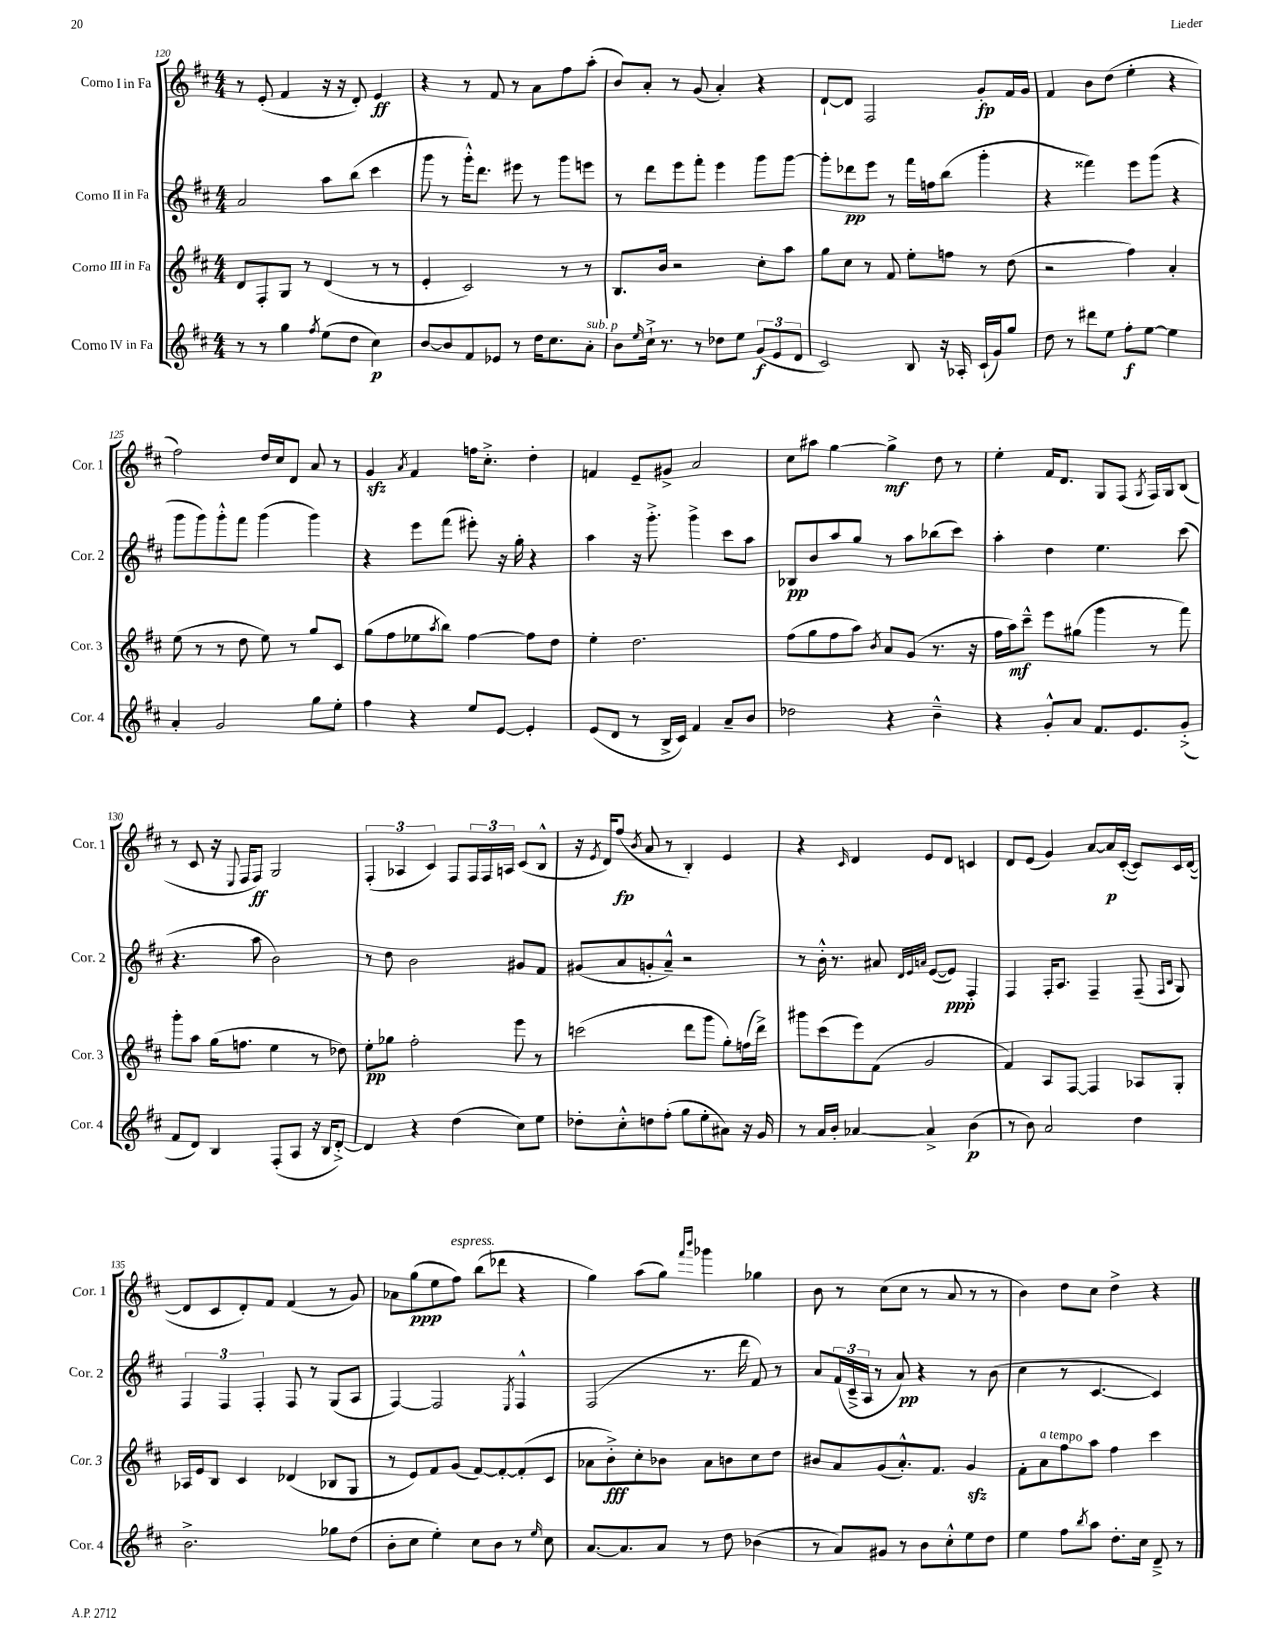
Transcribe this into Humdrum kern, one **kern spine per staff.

**kern	**dynam	**kern	**dynam	**kern	**dynam	**kern	**dynam
*part4	*part4	*part3	*part3	*part2	*part2	*part1	*part1
*staff4	*staff4	*staff3	*staff3	*staff2	*staff2	*staff1	*staff1
*I"Corno IV in Fa	*	*I"Corno III in Fa	*	*I"Corno II in Fa	*	*I"Corno I in Fa	*
*I'Cor. 4	*	*I'Cor. 3	*	*I'Cor. 2	*	*I'Cor. 1	*
*clefG2	*	*clefG2	*	*clefG2	*	*clefG2	*
*k[f#c#]	*	*k[f#c#]	*	*k[f#c#]	*	*k[f#c#]	*
*M4/4	*	*M4/4	*	*M4/4	*	*M4/4	*
=120	=120	=120	=120	=120	=120	=120	=120
8r	.	8d/L	.	2a/	.	8r	.
8r	.	8F#'/	.	.	.	(8e'/	.
4gg\	.	8G/J	.	.	.	4f#/	.
.	.	8r	.	.	.	.	.
8qff#/	.	.	.	.	.	.	.
(8ee\L	.	(4d/	.	8aa\L	.	16r	.
.	.	.	.	.	.	16r	.
8dd\J	.	.	.	(8bb\J	.	8d'/)	.
4cc#\)	p	8r	.	4ccc#\	.	4e/	ff
.	.	8r	.	.	.	.	.
=121	=121	=121	=121	=121	=121	=121	=121
[8b/L	.	4e'/	.	8ggg\	.	4r	.
8b/]	.	.	.	8r	.	.	.
8f#/	.	2c#/)	.	16ggg'^^\KL)	.	8r	.
.	.	.	.	8.ddd\J	.	.	.
8e-X/J	.	.	.	.	.	8f#/	.
8r	.	.	.	8eee#X\	.	8r	.
16dd\KL	.	.	.	8r	.	8a\L	.
8.cc#\	.	.	.	.	.	.	.
.	.	8r	.	8ggg\L	.	8ff#\	.
!LO:TX:a:i:t=sub. p	!	!	!	!	!	!	!
8a'\J	.	8r	.	8eeen\J	.	(8aa'\J	.
=122	=122	=122	=122	=122	=122	=122	=122
8b\L	.	8.B/L	.	8r	.	8b/L)	.
16qqee/	.	.	.	.	.	.	.
16cc#`^\Jk	.	.	.	8ddd\L	.	8a'/J	.
8.r	.	16b/Jk	.	.	.	.	.
.	.	2r	.	8eee\	.	8r	.
8r	.	.	.	8fff#'\J	.	(8g/	.
8dd-X\L	.	.	.	4eee\	.	4a'/)	.
8ee\J	.	.	.	.	.	.	.
(12g/L	f	8cc#'\L	.	8ggg\L	.	4r	.
12e/	.	.	.	.	.	.	.
.	.	8aa\J	.	[8ggg\J	.	.	.
12d/J	.	.	.	.	.	.	.
=123	=123	=123	=123	=123	=123	=123	=123
2c#/)	.	8gg\L	.	8ggg'\L]	.	[8d`/L	.
.	.	8cc#\J	.	8ddd-X\	pp	8d/J]	.
.	.	8r	.	8eee\J	.	2F#/	.
.	.	8f#/	.	8r	.	.	.
8B/	.	8ee'\L	.	16fff#\LL	.	.	.
.	.	.	.	16ffn\J	.	.	.
16r	.	8ffn\J	.	(8bb\J	.	.	.
16A-X'/	.	.	.	.	.	.	.
(16c#`/LL	.	8r	.	4ggg'\	.	8g'/L	fp
16g/J)	.	.	.	.	.	.	.
8gg/J	.	(8dd\	.	.	.	16f#/L	.
.	.	.	.	.	.	16g/JJ	.
=124	=124	=124	=124	=124	=124	=124	=124
8dd\	.	2r	.	4r	.	4f#/	.
8r	.	.	.	.	.	.	.
8ddd#X\L	.	.	.	4fff##X\)	.	8b\L	.
8ee\J	.	.	.	.	.	(8dd\J	.
8ff#'\L	f	4ff#\)	.	8eee\L	.	4ee'\	.
[8ee\J	.	.	.	(8ggg\J	.	.	.
4ee\]	.	4a'/	.	4r	.	4r	.
!!LO:LB:g=z
=125	=125	=125	=125	=125	=125	=125	=125
4a'/	.	(8ee\	.	8ggg\L	.	2ff#\)	.
.	.	8r	.	8ggg\)	.	.	.
2g/	.	8r	.	8ggg'^^\	.	.	.
.	.	8dd\	.	8fff#\J	.	.	.
.	.	8ee\)	.	(4ggg\	.	16dd/LL	.
.	.	.	.	.	.	16cc#/J	.
.	.	8r	.	.	.	8d/J	.
8gg\L	.	8gg/L	.	4ggg\)	.	8a/	.
8ee'\J	.	8c#/J	.	.	.	8r	.
=126	=126	=126	=126	=126	=126	=126	=126
4ff#\	.	(8gg\L	.	4r	.	4gzz/	.
.	.	8ff#\	.	.	.	.	.
.	.	.	.	.	.	8qa/	.
4r	.	8ee-X\	.	8eee\L	.	4f#/	.
.	.	8qaa/	.	.	.	.	.
.	.	8bb\J)	.	(8fff#\J	.	.	.
8ee/L	.	[4ff#\	.	8eee#X'\)	.	16ffn\KL	.
.	.	.	.	.	.	8.cc#'^\J	.
[8e/J	.	.	.	16r	.	.	.
.	.	.	.	16gg'\	.	.	.
4e'/]	.	8ff#\L]	.	4r	.	4dd'\	.
.	.	8dd\J	.	.	.	.	.
=127	=127	=127	=127	=127	=127	=127	=127
(8e/L	.	4ee'\	.	4aa\	.	4fn/	.
8d/J	.	.	.	.	.	.	.
8r	.	2.dd\	.	16r	.	8e~/L	.
.	.	.	.	8.ggg'^\	.	.	.
16B^/LL	.	.	.	.	.	8g#X^/J	.
16c#/JJ)	.	.	.	.	.	.	.
4f#/	.	.	.	4ggg^\	.	2a/	.
8a~/L	.	.	.	8ccc#\L	.	.	.
8b/J	.	.	.	8aa\J	.	.	.
=128	=128	=128	=128	=128	=128	=128	=128
2dd-X\	.	(8ff#\L	.	8B-X/L	pp	8cc#\L	.
.	.	8gg\	.	8b/	.	8aa#X\J	.
.	.	8ff#\	.	8aa/	.	[4gg\	.
.	.	8aa\J)	.	8gg/J	.	.	.
.	.	8qb/	.	.	.	.	.
4r	.	8a/L	.	8r	.	4gg^\]	mf
.	.	(8g/J	.	8aa\L	.	.	.
4b~^^\	.	8.r	.	(8bb-X\	.	8dd\	.
.	.	.	.	8ccc#\J)	.	8r	.
.	.	16r	.	.	.	.	.
=129	=129	=129	=129	=129	=129	=129	=129
4r	.	16ff#\LL	.	4aa'\	.	4ee'\	.
.	.	16aa\J)	mf	.	.	.	.
.	.	8ccc#~^^\J	.	.	.	.	.
8g'^^/L	.	8eee\L	.	4dd\	.	16f#/KL	.
.	.	.	.	.	.	8.d/J	.
8a/J	.	(8gg#X\J	.	.	.	.	.
8.f#/L	.	4ggg\	.	4.ee\	.	8G/L	.
.	.	.	.	.	.	(8F#/J	.
8.e/	.	.	.	.	.	.	.
.	.	.	.	.	.	8qG/	.
.	.	8r	.	.	.	16F#/LL)	.
.	.	.	.	.	.	16G/J	.
(8g'^/J	.	8fff#\)	.	(8ccc#\	.	(8B/J	.
!!LO:LB:g=z
=130	=130	=130	=130	=130	=130	=130	=130
8f#/L	.	8ggg'\L	.	4.r	.	8r	.
8d/J)	.	8aa\J	.	.	.	8c#/	.
4B/	.	(16gg\KL	.	.	.	16r	.
.	.	.	.	.	.	8qqE/	.
.	.	8.ffn\J	.	.	.	16F#/KL	.
.	.	.	.	8aa\	.	8F#/J)	ff
(8F#'/L	.	4ee\	.	2b\)	.	2G/	.
8A/J	.	.	.	.	.	.	.
16r	.	8r	.	.	.	.	.
16B/KL	.	.	.	.	.	.	.
[8d'^/J)	.	8dd-X\)	.	.	.	.	.
=131	=131	=131	=131	=131	=131	=131	=131
4d/]	.	8ee'\L	pp	8r	.	(6F#'/	.
.	.	8gg-X\J	.	8dd\	.	.	.
.	.	.	.	.	.	6A-X/	.
4r	.	2ff#'\	.	2b\	.	.	.
.	.	.	.	.	.	6c#/)	.
(4dd\	.	.	.	.	.	8F#/L	.
.	.	.	.	.	.	24F#/L	.
.	.	.	.	.	.	24F#/	.
.	.	.	.	.	.	24An/JJ	.
8cc#\L)	.	8eee\	.	8g#X/L	.	(8c#/L	.
8ee\J	.	8r	.	8f#/J	.	8B^^/J	.
=132	=132	=132	=132	=132	=132	=132	=132
8dd-X'\L	.	(2cccn\	.	(8g#X/L	.	16r	.
.	.	.	.	.	.	8qe/	.
.	.	.	.	.	.	16d/KL)	.
8cc#'^^\	.	.	.	8a/	.	(8ff#/J	fp
.	.	.	.	.	.	8qb/	.
8ddn\	.	.	.	8gn'/	.	8a/	.
(8ff#'\J	.	.	.	8a~^^/J)	.	8r	.
8gg\L	.	8ddd\L	.	2r	.	4B'/)	.
8ee'\	.	8ggg\J	.	.	.	.	.
8a#X\J)	.	8gg'\L)	.	.	.	4e/	.
16r	.	(16ffn\L	.	.	.	.	.
16g/	.	16ddd^\JJ)	.	.	.	.	.
=133	=133	=133	=133	=133	=133	=133	=133
8r	.	8ggg#X\L	.	8r	.	4r	.
16a/LL	.	(8ccc#\	.	16b'^^\	.	.	.
16b'/JJ	.	.	.	8.r	.	.	.
.	.	.	.	.	.	16qqc#/	.
[4a-X/	.	8eee\)	.	.	.	4d/	.
.	.	(8f#\J	.	8a#X/	.	.	.
.	.	.	.	32qqd/LLL	.	.	.
.	.	.	.	32qqe/	.	.	.
.	.	.	.	32qqan/JJJ	.	.	.
4a-^/]	.	2g/	.	([8e/L	.	8e/L	.
.	.	.	.	8e/J])	ppp	8d/J	.
(4b\	p	.	.	4F#'/	.	4cn/	.
=134	=134	=134	=134	=134	=134	=134	=134
8r	.	4f#/)	.	4F#/	.	8d/L	.
8b\)	.	.	.	.	.	(8e/J	.
2a/	.	8A/L	.	16F#'/KL	.	4g/)	.
.	.	.	.	8.A/J	.	.	.
.	.	[8F#/J	.	.	.	.	.
.	.	4F#/]	.	4F#~/	.	[8a/L	.
.	.	.	.	.	.	16a/L]	p
.	.	.	.	.	.	([16c#'/JJ	.
4dd\	.	8A-X/L	.	(8F#~/	.	8c#/L])	.
.	.	.	.	16qqF#/LL	.	.	.
.	.	.	.	16qqB/JJ	.	.	.
.	.	8G'/J	.	8G/)	.	16c#/L	.
.	.	.	.	.	.	([16d/JJ	.
!!LO:LB:g=z
=135	=135	=135	=135	=135	=135	=135	=135
2.b^\	.	16A-X/LL	.	6F#/	.	8d/L]	.
.	.	16e/J	.	.	.	.	.
.	.	8B/J	.	.	.	8c#/	.
.	.	.	.	6F#/	.	.	.
.	.	4c#/	.	.	.	8d'/)	.
.	.	.	.	6F#'/	.	.	.
.	.	.	.	.	.	8f#/J	.
.	.	(4d-X/	.	8F#/	.	(4f#/	.
.	.	.	.	8r	.	.	.
8gg-X\L	.	8B-X/L	.	(8G/L	.	8r	.
(8dd\J	.	8G/J	.	8A/J	.	8g/)	.
=136	=136	=136	=136	=136	=136	=136	=136
8b'\L	.	8r	.	[4F#/)	.	8a-X\L	.
8cc#\J	.	8e/L)	.	.	.	(8gg\	ppp
4ee'\)	.	8f#/	.	2F#/]	.	8ee\	.
!	!	!	!	!	!	!LO:TX:a:i:t=espress.	!
.	.	(8g/J	.	.	.	8ff#\J)	.
8cc#\L	.	[8f#/L)	.	.	.	(8bb\L	.
8b\J	.	8f#'/_	.	.	.	8ddd-X\J	.
.	.	.	.	8qE/	.	.	.
8r	.	(8f#'/]	.	4F#^^/	.	4r	.
16qqee/	.	.	.	.	.	.	.
8cc#\	.	8c#/J	.	.	.	.	.
=137	=137	=137	=137	=137	=137	=137	=137
[8.a/L	.	8a-X\L	.	(2F#/	.	4gg\)	.
.	.	8b'^\)	fff	.	.	.	.
8.a/]	.	.	.	.	.	.	.
.	.	8cc#'\	.	.	.	(8aa\L	.
8a/J	.	8b-X\J	.	.	.	8gg\J)	.
.	.	.	.	.	.	16qqfff#/LL	.
.	.	.	.	.	.	16qqbbb/JJ	.
8r	.	8a-\L	.	8.r	.	4ggg-X\	.
8dd\	.	8bn\	.	.	.	.	.
.	.	.	.	16ddd\	.	.	.
(4b-X\	.	8cc#\	.	8f#/)	.	4gg-X\	.
.	.	8dd\J	.	8r	.	.	.
=138	=138	=138	=138	=138	=138	=138	=138
8r	.	8b#X/L	.	8a/L	.	8b\	.
8a/L)	.	8a/	.	(24f#/L	.	8r	.
.	.	.	.	24c#~^/	.	.	.
.	.	.	.	24A/JJ	.	.	.
8g#X/J	.	(8g/	.	8r	.	(8cc#\L	.
8r	.	8.a'^^/)	.	8a/)	pp	8cc#\J	.
8b\L	.	.	.	4r	.	8r	.
.	.	8.f#/J	.	.	.	.	.
8cc#'^^\	.	.	.	.	.	8a/	.
8ee\	.	4gzz/	.	8r	.	8r	.
8dd\J	.	.	.	(8b\	.	8r	.
=139	=139	=139	=139	=139	=139	=139	=139
4ee\	.	8f#'\L	.	4cc#\	.	4b\)	.
!	!	!LO:TX:a:i:t=a tempo	!	!	!	!	!
.	.	8a\	.	.	.	.	.
8ff#\L	.	8ff#\	.	8r	.	8dd\L	.
8qbb/	.	.	.	.	.	.	.
8aa\J	.	8aa\J	.	[4.c#/	.	8cc#\J	.
8.dd'\L	.	4ff#\	.	.	.	4dd^\	.
16cc#\Jk	.	.	.	.	.	.	.
8d~^/	.	4ccc#\	.	4c#/])	.	4r	.
8r	.	.	.	.	.	.	.
==	==	==	==	==	==	==	==
*-	*-	*-	*-	*-	*-	*-	*-
